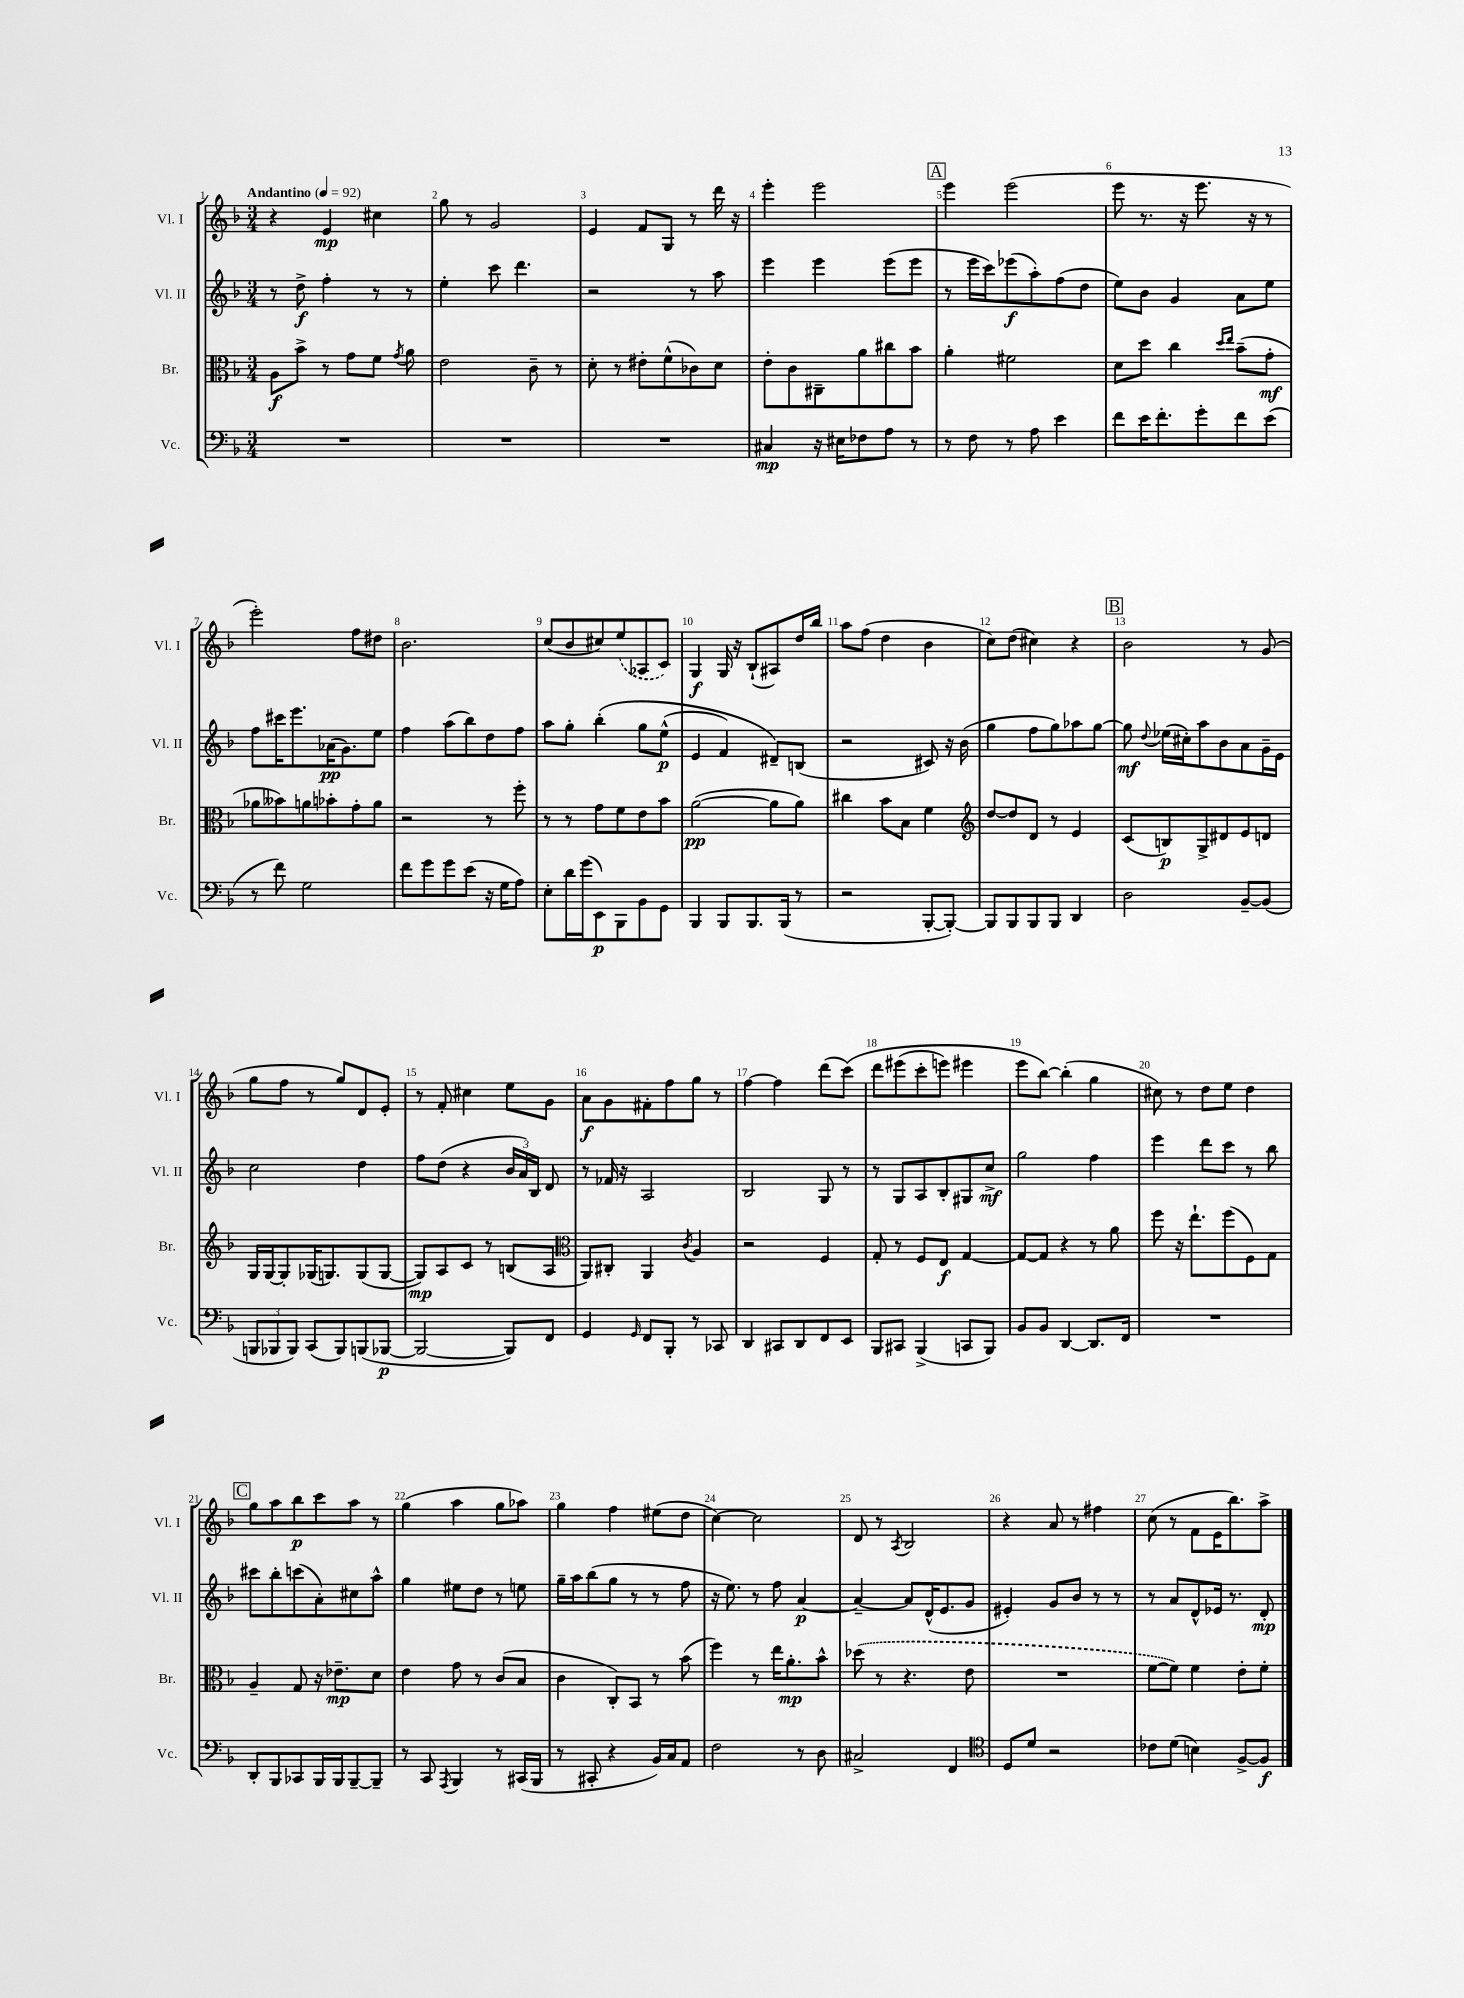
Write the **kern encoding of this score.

**kern	**kern	**kern	**kern
*staff4	*staff3	*staff2	*staff1
*clefF4	*clefC3	*clefG2	*clefG2
*k[b-]	*k[b-]	*k[b-]	*k[b-]
*M3/4	*M3/4	*M3/4	*M3/4
*MM92	*MM92	*MM92	*MM92
2.r	8A	8r	4r
.	8b-^	8dd^	.
.	8r	4ff'	4e
.	8g	.	.
.	8f	8r	4cc#
.	8qg	.	.
.	8a	8r	.
=	=	=	=
2.r	2e	4ee'	8gg
.	.	.	8r
.	.	8ccc	2g
.	.	4.ddd	.
.	8c~	.	.
.	8r	.	.
=	=	=	=
2.r	8d'	2r	4e
.	8r	.	.
.	8e#'	.	8f
.	(8f^^	.	8G
.	8c-)	8r	8r
.	8d	8aa	16ddd
.	.	.	16r
=	=	=	=
4C#	8e'	4eee	4eee'
.	8c	.	.
16r	8C#~	4eee	2eee
16E#	.	.	.
8F-	8a	.	.
8A	8cc#	(8eee	.
8r	8b-	8eee	.
=	=	=	=
8r	4a'	8r	4eee
8F	.	16eee	.
.	.	16ccc)	.
8r	2f#	(8eee-	(2eee
8A	.	8aa')	.
4e	.	(8ff	.
.	.	8dd	.
=	=	=	=
8f	8d	8ee)	8eee
16e	8dd	8b-	8.r
8.f'	.	.	.
.	4cc	4g	.
.	.	.	16r
8g'	.	.	8.eee
.	16qqdd	.	.
.	16qqee	.	.
8f	(8b-~	8a	.
.	.	.	16r
(8e	8g'	8ee	8r
=	=	=	=
8r	8a-	8ff	2eee')
8f)	8b--)	16ccc#	.
.	.	8.eee	.
2G	8a	.	.
.	8b-'	(16a-	.
.	.	8.g)	.
.	8g'	.	8ff
.	8a	8ee	8dd#
=	=	=	=
8f	2r	4ff	2.b-
8g	.	.	.
8g	.	(8aa	.
(8e	.	8bb-)	.
16r	8r	8dd	.
16G	.	.	.
8A)	8ff'	8ff	.
=	=	=	=
8E'	8r	8aa	(8cc
16d	8r	8gg'	8b-
(16g	.	.	.
8EE)	8g	&(4bb-'	8cc#)
8BBB-	8f	.	(8ee
8BB-	8e	8gg	8A-
8GG	8b-	(8ee^^	8c)
=	=	=	=
4BBB-	([2a	4e	4G
8BBB-	.	4f)	16G
.	.	.	16r
8.BBB-	.	.	(8B-`
.	8a]	8d#~&)	8A#)
(16BBB-	.	.	.
8r	8a)	(8B	16dd
.	.	.	16bb-
=	=	=	=
2r	4cc#	2r	8aa
.	.	.	(8ff
.	8b-	.	4dd
.	8B-	.	.
[8BBB-'	4f	8c#)	4b-
8BBB-'_)	.	16r	.
.	.	(16b-	.
=	=	=	=
*	*clefG2	*	*
8BBB-]	[8dd	4gg	8cc)
8BBB-	8dd]	.	(8dd
8BBB-	8d	8ff	4cc#)
8BBB-	8r	8gg)	.
4DD	4e	8aa-	4r
.	.	[8gg	.
=	=	=	=
2D	(8c	8gg]	2b-
.	.	8qqdd	.
.	8B)	(16ee-	.
.	.	16cc#')	.
.	8G^	8aa	.
.	8d#	8b-	.
[8BB-~	8e	8a	8r
(8BB-]	8d	16g~	(8g
.	.	16e	.
=	=	=	=
12BBB	16G	2cc	8gg
.	[16G	.	.
12BBB-	.	.	.
.	8G']	.	8ff
12BBB-)	.	.	.
(8CC	(16G-	.	8r
.	8.G)	.	.
8BBB-)	.	.	8gg)
(8BBB	(8G	4dd	8d
[8BBB-	[8G	.	8e'
=	=	=	=
2BBB-_	8G])	8ff	8r
.	8A	(8dd	8f'
.	8c	4r	4cc#
.	8r	.	.
8BBB-])	(8B	24b-	8ee
.	.	24a)	.
.	.	24B-	.
8FF	8A	8d	8g
=	=	=	=
*	*clefC3	*	*
4GG	8AA)	8r	8a
.	8C#'	16f-	8g
.	.	16r	.
16qqGG	.	.	.
8FF	4AA	2A	8f#'
8BBB-'	.	.	8ff
.	8qc	.	.
8r	4A	.	8gg
8CC-	.	.	8r
=	=	=	=
4DD	2r	2B-	[4ff
8CC#	.	.	4ff]
8DD	.	.	.
8FF	4F	8G	(8ddd
8EE	.	8r	&(8ccc)
=	=	=	=
8BBB-	8G'	8r	8ddd
8CC#	8r	8G	(8eee#
(4BBB-^	8F	8A	8ccc'
.	8E	8B-'	8eee)
8CC	[4G	8G#	4eee#
8BBB-)	.	8cc^	.
=	=	=	=
8BB-	8G_	2gg	8eee
8BB-	8G]	.	[8bb-&)
[4DD	4r	.	(4bb-']
8.DD]	8r	4ff	4gg
.	8a	.	.
16FF	.	.	.
=	=	=	=
2.r	8ff	4eee	8cc#)
.	16r	.	8r
.	8.ee`	.	.
.	.	8ddd	8dd
.	(8ff	8ccc	8ee
.	8F)	8r	4dd
.	8G	8bb-	.
=	=	=	=
8DD'	4A~	8ccc#	8gg
8BBB-	.	8bb-'	8aa
8CC-	8G	(8ccc	8bb-
16BBB-	16r	8a')	8ccc
16BBB-	8.e-~	.	.
[8BBB-~	.	8cc#	8aa
8BBB-~]	8d	8aa^^	8r
=	=	=	=
8r	4e	4gg	(4gg
8CC	.	.	.
8qAAA	.	.	.
4BBB-	8g	8ee#	4aa
.	8r	8dd	.
8r	(8c	8r	8gg
(16CC#	8B-	8ee	8aa-)
16BBB-	.	.	.
=	=	=	=
8r	4c	16gg~	4gg
.	.	16aa	.
8CC#'	.	(8bb-	.
4r	8C')	8gg	4ff
.	8BB-	8r	.
16BB-)	8r	8r	(8ee#
16C	.	.	.
8AA	(8b-	8ff	8dd
=	=	=	=
2F	4ff)	16r	[4cc)
.	.	8.ee)	.
.	8r	8r	2cc]
.	16ee	8ff	.
.	8.a'	.	.
8r	.	[4a	.
8D	8b-^^	.	.
=	=	=	=
2C#^	(8dd-	4a~_	8d
.	8r	.	8r
.	.	.	8qA
.	4.r	8a]	2B-
.	.	(16d^^	.
.	.	8.e	.
4FF	.	.	.
.	8e	8g	.
=	=	=	=
*clefC4	*	*	*
8D	2.r	4e#')	4r
8d	.	.	.
2r	.	8g	8a
.	.	8b-	8r
.	.	8r	4ff#
.	.	8r	.
=	=	=	=
8c-	[8f	8r	(8cc
(8d	8f])	8a	8r
4B)	4f	8d^^	8f
.	.	16e-	16e
.	.	8.r	8.bb-)
[8F^	8e'	.	.
8F]	8f'	8d'	8aa^
==	==	==	==
*-	*-	*-	*-
